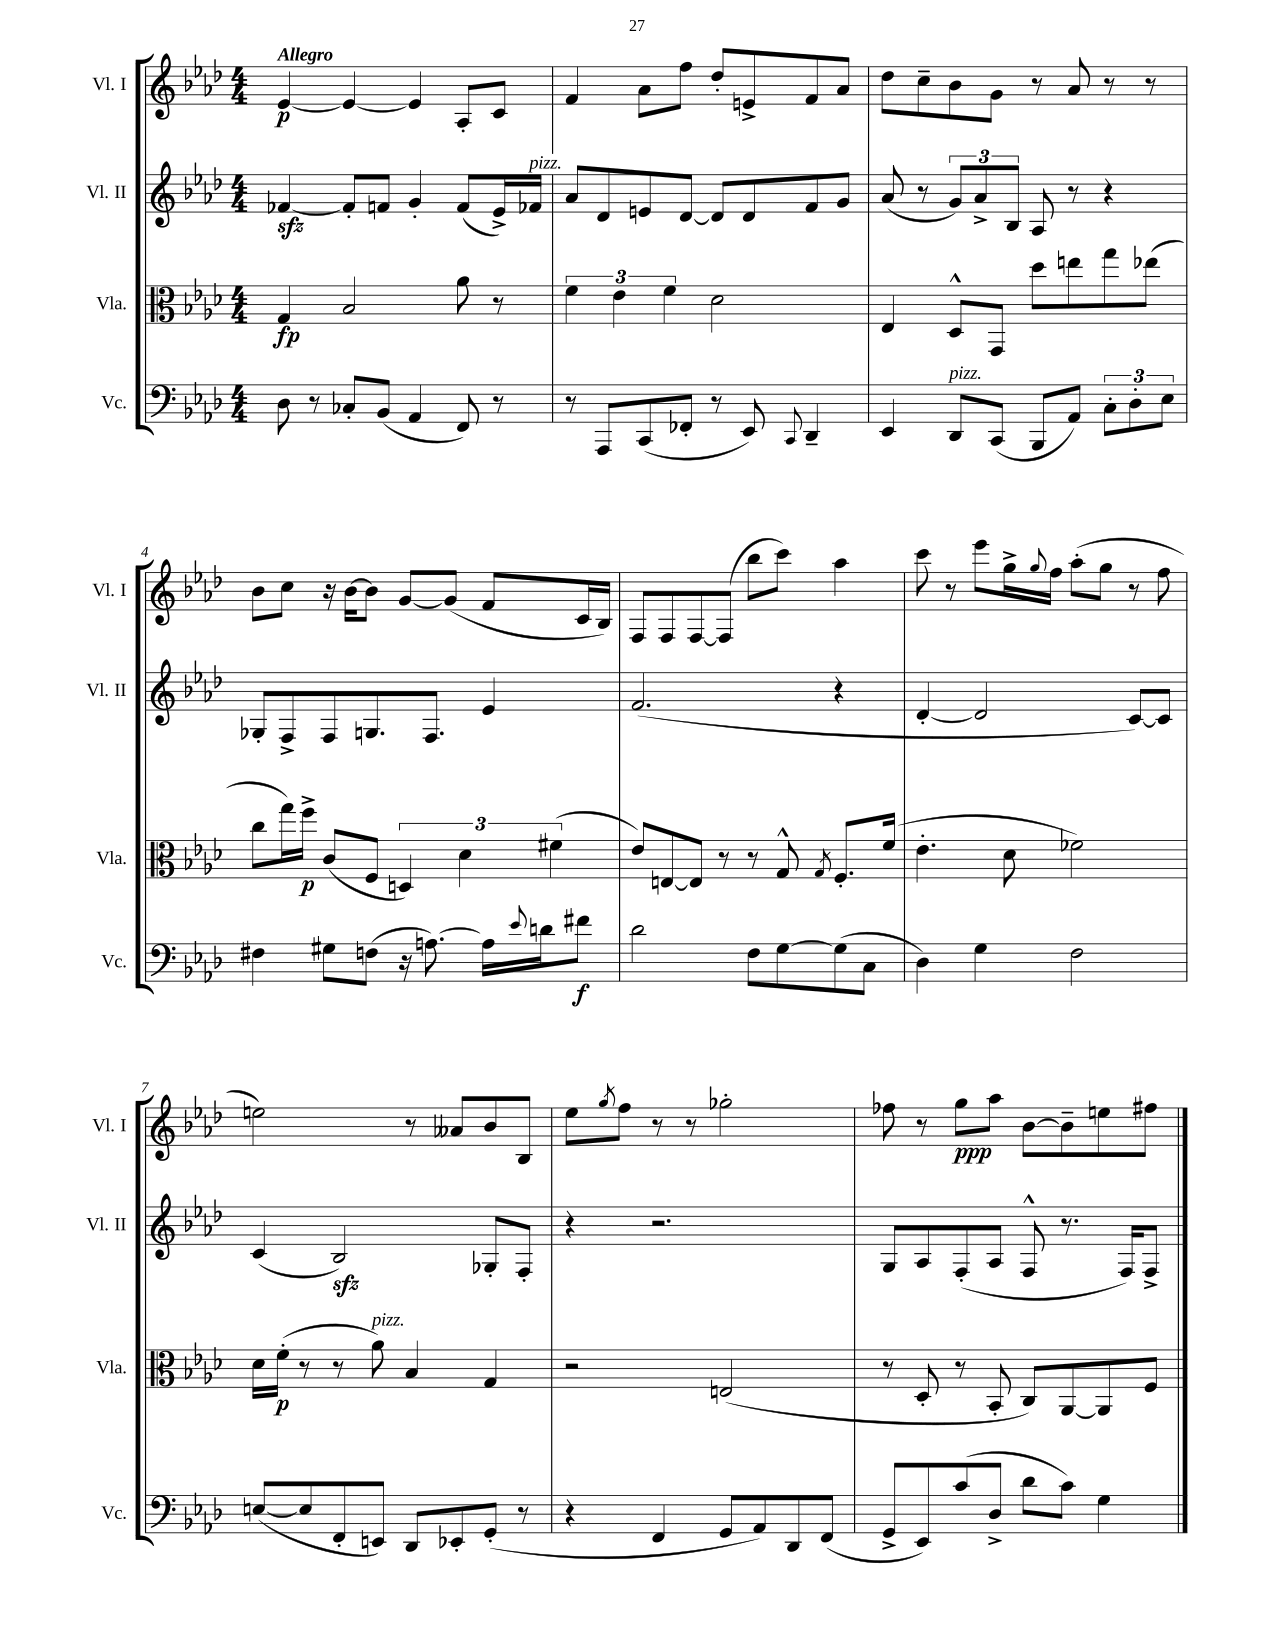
<<
\new StaffGroup <<
\new Staff = "s0" \with { instrumentName = "Vl. I" shortInstrumentName = "Vl. I" } {
    \clef treble \key aes \major \numericTimeSignature \time 4/4 \tempo "Allegro"
    ees'4~\p ees'4~ ees'4 aes8-. c'8 |
    f'4 aes'8 f''8 des''8-. e'8-> f'8 aes'8 |
    des''8 c''8-- bes'8 g'8 r8 aes'8 r8 r8 |
    bes'8 c''8 r16 bes'16~ bes'8 g'8~ g'8( f'8 c'16 bes16) |
    f8 f8 f8~ f8( bes''8 c'''8) aes''4 |
    c'''8 r8 ees'''8 g''16-> \appoggiatura { g''8 } f''16 aes''8-.( g''8 r8 f''8 |
    e''2) r8 aeses'8 bes'8 bes8 |
    ees''8 \acciaccatura { g''8 } f''8 r8 r8 ges''2-. |
    fes''8 r8 g''8\ppp aes''8 bes'8~ bes'8-- e''8 fis''8 \bar "|." |
}
\new Staff = "s1" \with { instrumentName = "Vl. II" shortInstrumentName = "Vl. II" } {
    \clef treble \key aes \major \numericTimeSignature \time 4/4
    fes'4~\sfz fes'8-. f'8 g'4-. f'8( ees'16->) fes'16^\markup { \italic "pizz." } |
    aes'8 des'8 e'8 des'8~ des'8 des'8 f'8 g'8 |
    aes'8( r8 \tuplet 3/2 { g'8) aes'8-> bes8 } aes8 r8 r4 |
    ges8-. f8-> f8 g8. f8. ees'4 |
    f'2.( r4 |
    des'4~-. des'2 c'8~) c'8 |
    c'4( bes2\sfz) ges8-. f8-. |
    r4 r2. |
    g8 aes8 f8-.( aes8 f8-^ r8. f16) f8-> \bar "|." |
}
\new Staff = "s2" \with { instrumentName = "Vla." shortInstrumentName = "Vla." } {
    \clef alto \key aes \major \numericTimeSignature \time 4/4
    g4\fp bes2 aes'8 r8 |
    \tuplet 3/2 { f'4 ees'4 f'4 } des'2 |
    ees4 des8-^ g,8 des''8 e''8 g''8 ees''8( |
    c''8 g''16) f''16->\p c'8( f8 \tuplet 3/2 { d4) des'4 fis'4( } |
    ees'8) e8~ e8 r8 r8 g8-^ \acciaccatura { g8 } f8.-. f'16( |
    ees'4.-. des'8 fes'2) |
    des'16 f'16-.\p( r8 r8 aes'8^\markup { \italic "pizz." }) bes4 g4 |
    r2 e2( |
    r8 des8-. r8 bes,8-. c8) aes,8~ aes,8 f8 \bar "|." |
}
\new Staff = "s3" \with { instrumentName = "Vc." shortInstrumentName = "Vc." } {
    \clef bass \key aes \major \numericTimeSignature \time 4/4
    des8 r8 ces8-. bes,8( aes,4 f,8) r8 |
    r8 aes,,8 c,8( fes,8-. r8 ees,8) \appoggiatura { c,8 } des,4-- |
    ees,4 des,8^\markup { \italic "pizz." } c,8( bes,,8 aes,8) \tuplet 3/2 { c8-. des8-. ees8 } |
    fis4 gis8 f8( r16 a8.~) a16 \appoggiatura { ees'8 } d'16 fis'8\f |
    des'2 f8 g8~ g8( c8 |
    des4) g4 f2 |
    e8~( e8 f,8-. e,8) des,8 ees,8-. g,8-.( r8 |
    r4 f,4 g,8 aes,8) des,8 f,8( |
    g,8-> ees,8) c'8( des8-> des'8 c'8) g4 \bar "|." |
}
>>
>>
